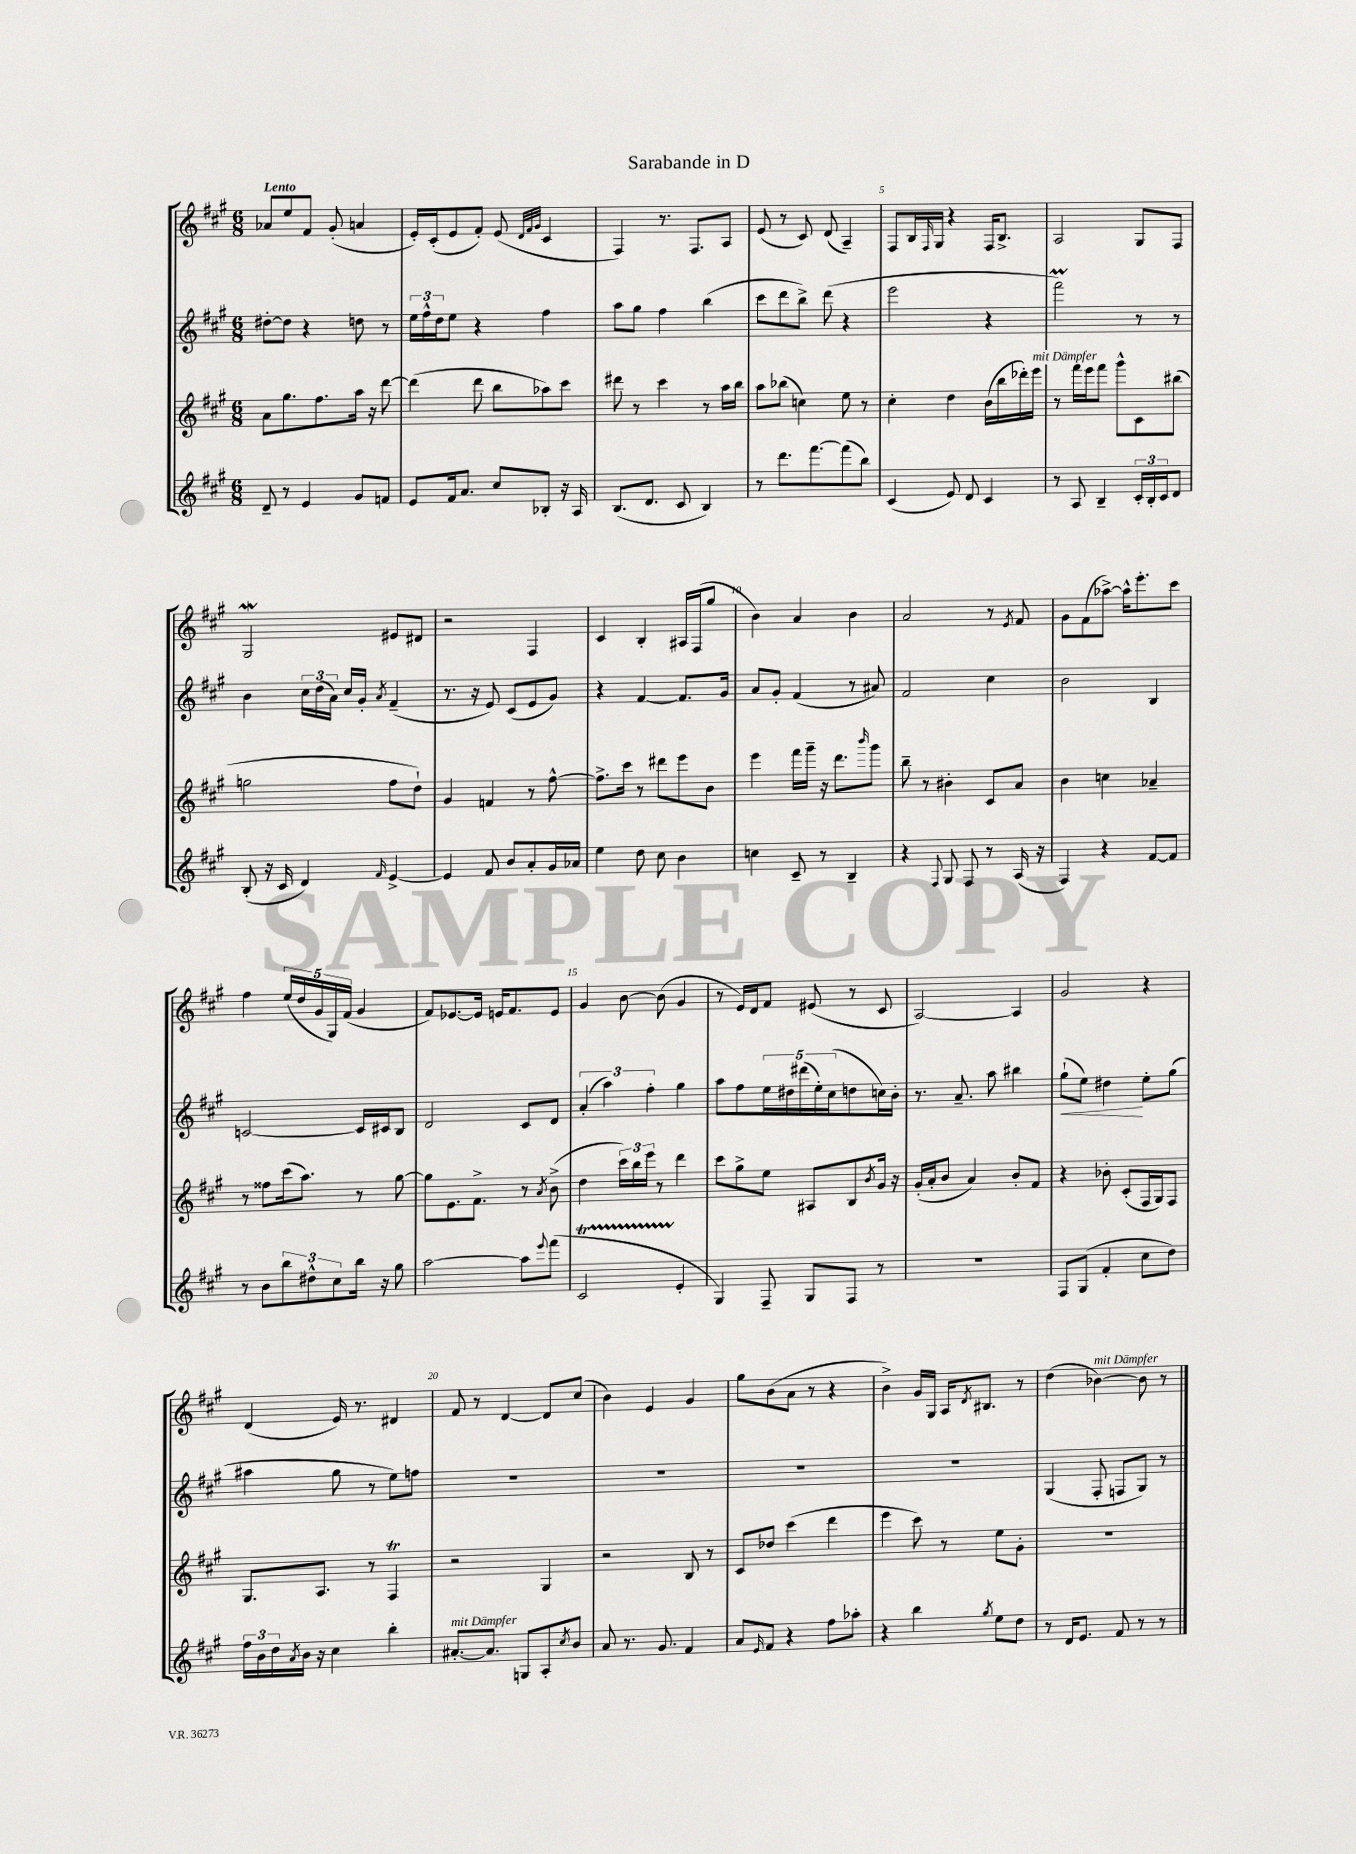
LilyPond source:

\header { title = "Sarabande in D" }
<<
\new StaffGroup <<
\new Staff = "s0" {
    \clef treble \key a \major \numericTimeSignature \time 6/8 \tempo "Lento"
    aes'8 e''8 fis'8 gis'8-.( a'4 |
    e'16-.) cis'16-.( e'8 fis'8-.) e'8( \grace { d'32 fis'32 gis'32 } cis'4 |
    fis4) r8. fis8. a8 |
    e'8( r8 cis'8) d'8( a4--) |
    fis8 b16 \grace { fis16 } gis16 r4 fis16 b8.-> |
    a2 gis8 fis8 |
    gis2\mordent eis'8 dis'8 |
    r2 fis4 |
    cis'4 b4-. ais16 fis16( gis''8 |
    b'4) a'4 b'4 |
    a'2 r8 \acciaccatura { e'8 } fis'8 |
    gis'8 fis'8( aes''8~->) aes''16-^ e'''8.-. cis'''8 |
    fis''4 \tuplet 5/4 { e''16( d''16 gis'16 gis16) fis'16( } gis'4 |
    fis'8) ees'8.~ ees'16 e'16 fis'8. e'8 |
    gis'4 b'8~ b'8( gis'4 |
    r8 e'16) d'16 fis'8 eis'8( r8 cis'8 |
    a2~) a4 |
    gis'2 r4 |
    d'4( e'16) r8. dis'4 |
    fis'8 r8 d'4~ d'8 cis''8( |
    b'4) e'4 gis'4 |
    gis''8 b'8( a'8 r8 r4 |
    b'4->) gis'16 gis16 a16 \acciaccatura { d'8 } bis8. r8 |
    d''4( bes'4~^\markup { \italic "mit Dämpfer" }) bes'8 r8 \bar "|." |
}
\new Staff = "s1" {
    \clef treble \key a \major \numericTimeSignature \time 6/8
    dis''8~-. dis''8 r4 d''8 r8 |
    \tuplet 3/2 { e''16 fis''16-^ d''16 } e''8 r4 fis''4 |
    a''8 gis''8 fis''4 b''4( |
    cis'''8 d'''8 b''8->) d'''8( r4 |
    e'''2 r4 |
    fis'''2\prall) r8 r8 |
    b'4 \tuplet 3/2 { cis''16 d''16( a'16) } cis''16 gis'16-. \acciaccatura { a'8 } fis'4--( |
    r8. r16 e'8) cis'8( e'8 gis'8) |
    r4 fis'4~ fis'8. gis'16 |
    a'8 gis'8-. fis'4( r8 ais'8) |
    fis'2 cis''4 |
    b'2 b4 |
    c'2~ c'16 cis'16 b8 |
    d'2 cis'8 d'8 |
    \tuplet 3/2 { a'4-.( a''4) fis''4-. } gis''4 |
    a''8 fis''8 \tuplet 5/4 { e''16 dis''16 dis'''16( e''16-.) cis''16( } d''8 c''16) b'16-. |
    r8. a'8.-- a''8 bis''4 |
    gis''8-!\<( e''8) dis''4\! e''8-. gis''8( |
    ais''4 gis''8 r8 e''8) f''8 |
    R2. |
    R2. |
    R2. |
    R2. |
    gis4( fis8-. f8 gis8) r8 \bar "|." |
}
\new Staff = "s2" {
    \clef treble \key a \major \numericTimeSignature \time 6/8
    a'8 gis''8. fis''8. a''16 r16 d'''8~ |
    d'''4( d'''8 b''8 aes''8) cis'''8 |
    dis'''8 r8 cis'''4 r8 a''16 b''16 |
    a''8 bes''8( c''4) e''8 r8 |
    cis''4-. d''4 b'16( b''16 des'''16-.) e'''16^\markup { \italic "mit Dämpfer" } |
    r8 fis'''16 e'''16 fis'''8 gis'''8-^ cis'8 bis''8( |
    g''2 fis''8 d''8-!) |
    gis'4 f'4 r8 fis''8~-^ |
    fis''8.-> cis'''16 r8 dis'''8 e'''8 b'8 |
    e'''4 fis'''16 gis'''16-- r16 d'''8. \grace { b'''16 } gis'''8 |
    b''8-- r8 bis'4-. cis'8 a'8 |
    b'4 c''4 aes'4-- |
    r8 fisis''8 cis'''16( a''8.) r8 gis''8~ |
    gis''8 e'8. fis'8.-> r8 \acciaccatura { a'8 } b'8->( |
    d''4 \tuplet 3/2 { cis'''16) b''16 e'''16 } r8 d'''4 |
    cis'''8 gis''8-> e''8 ais8 b8 \acciaccatura { b'8 } gis'16 r16 |
    gis'16-.( a'16-. b'8 a'4) b'8-. fis'8 |
    r4 bes'8-. cis'8-.( fis16 gis16) fis8 |
    gis8. a8. r8 fis4\trill |
    r2 gis4 |
    r2 b8 r8 |
    cis'8 des''8 cis'''4( d'''4 |
    e'''4 cis'''8) r8 e''8 gis'8-. |
    R2. \bar "|." |
}
\new Staff = "s3" {
    \clef treble \key a \major \numericTimeSignature \time 6/8
    d'8-- r8 e'4 gis'8 f'8 |
    e'8 fis'16 a'8. cis''8 bes8-. r16 a16 |
    b8.( d'8. cis'8 b4) |
    r8 d'''8. fis'''8.~ fis'''8( b''8) |
    cis'4( e'8) d'8 cis'4 |
    r8 a8 b4-- \tuplet 3/2 { cis'16-. b16-. cis'16 } d'8 |
    b8-.( r16 cis'16 d'4) \grace { fis'16 } e'4~-> |
    e'4 fis'8 b'8 a'8-. gis'16 aes'16 |
    e''4 d''8 cis''8 b'4 |
    c''4 cis'8-- r8 b4-- |
    r4 \appoggiatura { fis8 } gis8 fis8 r8 a16( r16 |
    fis4) r4 fis'8~ fis'8 |
    r8 b'8 \tuplet 3/2 { b''8 dis''8-^ cis''8 } b''16 r16 gis''8 |
    a''2~ a''8 \appoggiatura { e'''8 } fis'''8( |
    cis'2\startTrillSpan e'4-.\stopTrillSpan |
    gis4) fis8-- gis8 fis8 r8 |
    R2. |
    fis8 gis8( fis'4-. cis''8 d''8) |
    \tuplet 3/2 { fis''16 b'16 d''16 } \acciaccatura { a'8 } b'16 r16 cis''4 b''4-. |
    ais'8.~-.^\markup { \italic "mit Dämpfer" } ais'8. g8 a8-. \acciaccatura { cis''8 } b'8 |
    a'8 r8. gis'8. fis'4 |
    a'8 \grace { e'16 } fis'8 r4 fis''8 aes''8-. |
    r4 b''4 \acciaccatura { gis''8 } e''8 d''8 |
    r8 d'16 e'8. fis'8 r8 r8 \bar "|." |
}
>>
>>
\layout { \context { \Score \override BarNumber.break-visibility = ##(#f #t #t) barNumberVisibility = #(every-nth-bar-number-visible 5) } }
